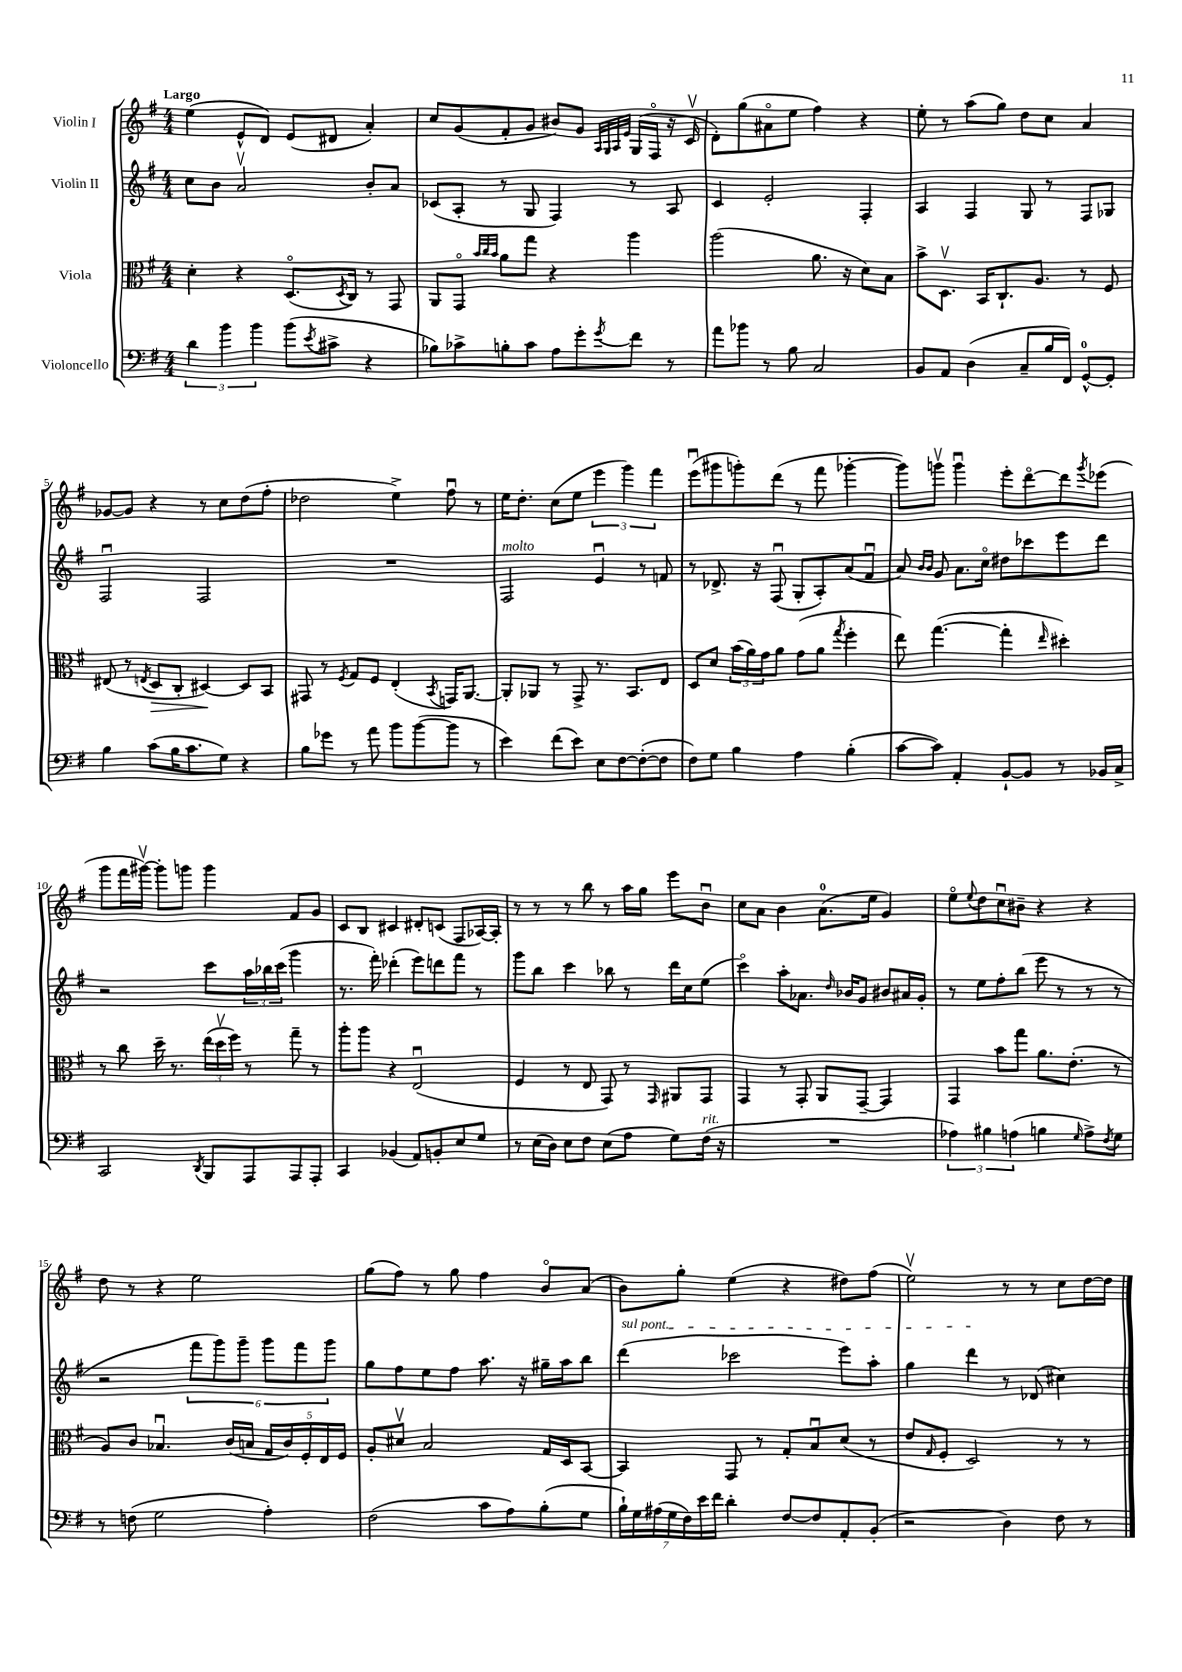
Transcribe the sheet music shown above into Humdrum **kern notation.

**kern	**kern	**kern	**kern
*staff4	*staff3	*staff2	*staff1
*clefF4	*clefC3	*clefG2	*clefG2
*k[f#]	*k[f#]	*k[f#]	*k[f#]
*M4/4	*M4/4	*M4/4	*M4/4
6d	4d'	8cc	(4ee
.	.	8b	.
6b	.	.	.
.	4r	2av	8e^^
6b	.	.	.
.	.	.	8d)
(8b	(8.Do	.	(8e
8qe	.	.	.
8c#^	.	.	8d#
.	8qD	.	.
.	16C)	.	.
4r	8r	8b'	4a')
.	8GG	8a	.
=	=	=	=
8B-)	8AA	(8c-	8cc
8c-^	8GGo	8A'	(8g
.	32qqb	.	.
.	32qqcc	.	.
.	32qqb	.	.
8B'	8a	8r	8f#'
8c-	8gg	8G	8g
8A	4r	4F#)	8b#)
8g'	.	.	8g
.	.	.	32qqA
.	.	.	32qqG
.	.	.	32qqA
8qg	.	.	32qqe
8f#	4aa	8r	(16G
.	.	.	16F#o
8r	.	8A	16r
.	.	.	16cv
=	=	=	=
8a	(2aa	4c	8d')
8b-	.	.	(8gg
8r	.	2e'	8a#o
8B	.	.	8ee
2C	8.a	.	4ff#)
.	16r	.	.
.	8d)	4F#'	4r
.	8B	.	.
=	=	=	=
8BB	8b^	4A	8ee'
8AA	8.Dv	.	8r
(4D	.	4F#	(8aa
.	16BB	.	.
.	8.C`	.	8gg)
8C~	.	8G	8dd
.	8.A	.	.
16B	.	8r	8cc
16FF#)	.	.	.
[8GG^^	8r	8F#	4a
8GG']	8F#	8G-	.
=	=	=	=
4B	(8E#	2F#u	[8g-
.	8r	.	8g-]
.	8qE	.	.
(8c	8D	.	4r
16B	8C'	.	.
8.c	.	.	.
.	[4D#)	2F#	8r
8G)	.	.	8cc
4r	8D#]	.	(8dd
.	8BB	.	8ff#'
=	=	=	=
8B	8GG#	1r	2dd-
8g-	8r	.	.
.	8qF#	.	.
8r	8G	.	.
8a	8F#	.	.
8b	(4E'	.	4ee^)
([8b	.	.	.
.	8qBB	.	.
8b]	16GG)	.	8ff#u
.	[8.AA	.	.
8r	.	.	8r
=	=	=	=
4e)	8AA']	2F#	16ee
.	.	.	8.dd'
.	8AA-	.	.
(8f#	8r	.	(8cc
8e)	8GG^	.	8ee
8E	8.r	4eu	6eee
[8F#	.	.	.
.	.	.	6ggg)
.	8.BB	.	.
(8F#'_	.	8r	.
.	.	.	6fff#
8F#]	8E	8f	.
=	=	=	=
8F#)	8D	8r	(8eeeu
8G	8d	8.d-^	8ggg#
4B	(24b	.	8ggg')
.	24a)	.	.
.	.	16r	.
.	24g	.	.
.	8a	(8F#u	(8ddd
4A	(8g	8G'	8r
.	8a	8A')	8fff#
.	8qgg	.	.
(4B'	4ff#'	(8a	[4ggg-'
.	.	8f#u	.
=	=	=	=
[8c	8ee)	8a)	8ggg-])
.	.	16qqb	.
.	.	16qqb	.
8c])	([4.gg	8g	8gggv
4AA'	.	8.a	4gggu
.	.	16cco	.
[8BB`	4gg']	8dd#	8eee'
8BB]	.	8ccc-	[8dddo
.	16qqee	.	.
8r	4dd#')	8eee	8ddd]
.	.	.	8qggg
16BB-	.	8ddd	(8eee-
16C^	.	.	.
=	=	=	=
2CC	8r	2r	8ggg
.	8cc	.	16fff#
.	.	.	[16ggg#v)
.	16dd~	.	8ggg#']
.	8.r	.	.
.	.	.	8ggg
8qDD	.	.	.
8BBB	(24ee	8ccc	4ggg
.	24ddv	.	.
.	24ff#)	.	.
8AAA	8r	24aa	.
.	.	24bb-	.
.	.	(24ccc	.
8AAA	8gg~	4ggg	8f#
8AAA'	8r	.	8g
=	=	=	=
4CC	8aa'	8.r	8c
.	8aa	.	8B
.	.	16fff#')	.
(4BB-	4r	(4ddd-'	4c#
8AA)	(2Eu	8eee)	8d#'
8BB'	.	8ddd	(8c
8E	.	8fff#	8F#
8G	.	8r	[16A-)
.	.	.	16A-']
=	=	=	=
8r	4F#	8ggg	8r
(16E	.	8bb	8r
16D)	.	.	.
8E	8r	4ccc	8r
8F#	8E	.	8bb
(8E	8GG)	8bb-	8r
8A	8r	8r	16aa
.	.	.	16gg
.	16qqGG	.	.
8G)	8AA#	16ddd	8eee
.	.	16cc	.
(16F#	8GG	(8ee	8bu
16r	.	.	.
=	=	=	=
1r	4GG	4ccco)	8cc
.	.	.	8a
.	8r	8aa'	4b
.	8GG'	8.a-	.
.	8AA	.	(8.a
.	.	16qqdd	.
.	.	16b-	.
.	[8GG~	8g	.
.	.	.	16ee
.	4GG]	8b#	4g)
.	.	16a#	.
.	.	16g'	.
=	=	=	=
6A-)	4GG	8r	8eeo
.	.	.	8qqee
.	.	8ee	8dd
6B#	.	.	.
.	8b	8ff#'	8ccu
(6A	.	.	.
.	8gg	(8bb	8b#~
4B	8.a	8eee	4r
.	.	8r	.
.	(8.e'	.	.
16qqG	.	.	.
8A^)	.	8r	4r
8qF#	.	.	.
8G	8r	8r	.
=	=	=	=
8r	8A)	2r	8dd
(8F	8c	.	8r
2G	4.B-u	.	4r
.	.	12fff#	2ee
.	.	12ggg)	.
.	(16c	.	.
.	.	12ggg~	.
.	16B	.	.
4A')	20G	12ggg	.
.	20c)	.	.
.	.	12fff#	.
.	20F#'	.	.
.	20E	.	.
.	.	12ggg	.
.	20F#	.	.
=	=	=	=
(2F#	8A'	8gg	(8gg
.	8d#v	8ff#	8ff#)
.	2B	8ee	8r
.	.	8ff#	8gg
8c	.	8.aa	4ff#
8A)	.	.	.
.	.	16r	.
(8B'	16G	16gg#~	8bo
.	16D	16aa	.
8G	[8BB	8bb	(8a
=	=	=	=
28B`)	4BB]	(4ddd	8b)
28G	.	.	.
(28A#	.	.	.
28G	.	.	.
.	.	.	8gg'
28F#)	.	.	.
28e	.	.	.
28f#	.	.	.
4d'	8GG	2ccc-	(4ee
.	8r	.	.
[8F#	8G'	.	4r
8F#]	8Bu	.	.
8AA'	(8d	8eee)	8dd#)
(8BB'	8r	8aa'	(8ff#
=	=	=	=
2r	8e	4gg	2eev)
.	16qqG	.	.
.	8F#'	.	.
.	2D)	4ddd	.
4D)	.	8r	8r
.	.	(8d-	8r
8F#	8r	4cc#)	8cc
8r	8r	.	[16dd
.	.	.	16dd]
==	==	==	==
*-	*-	*-	*-
